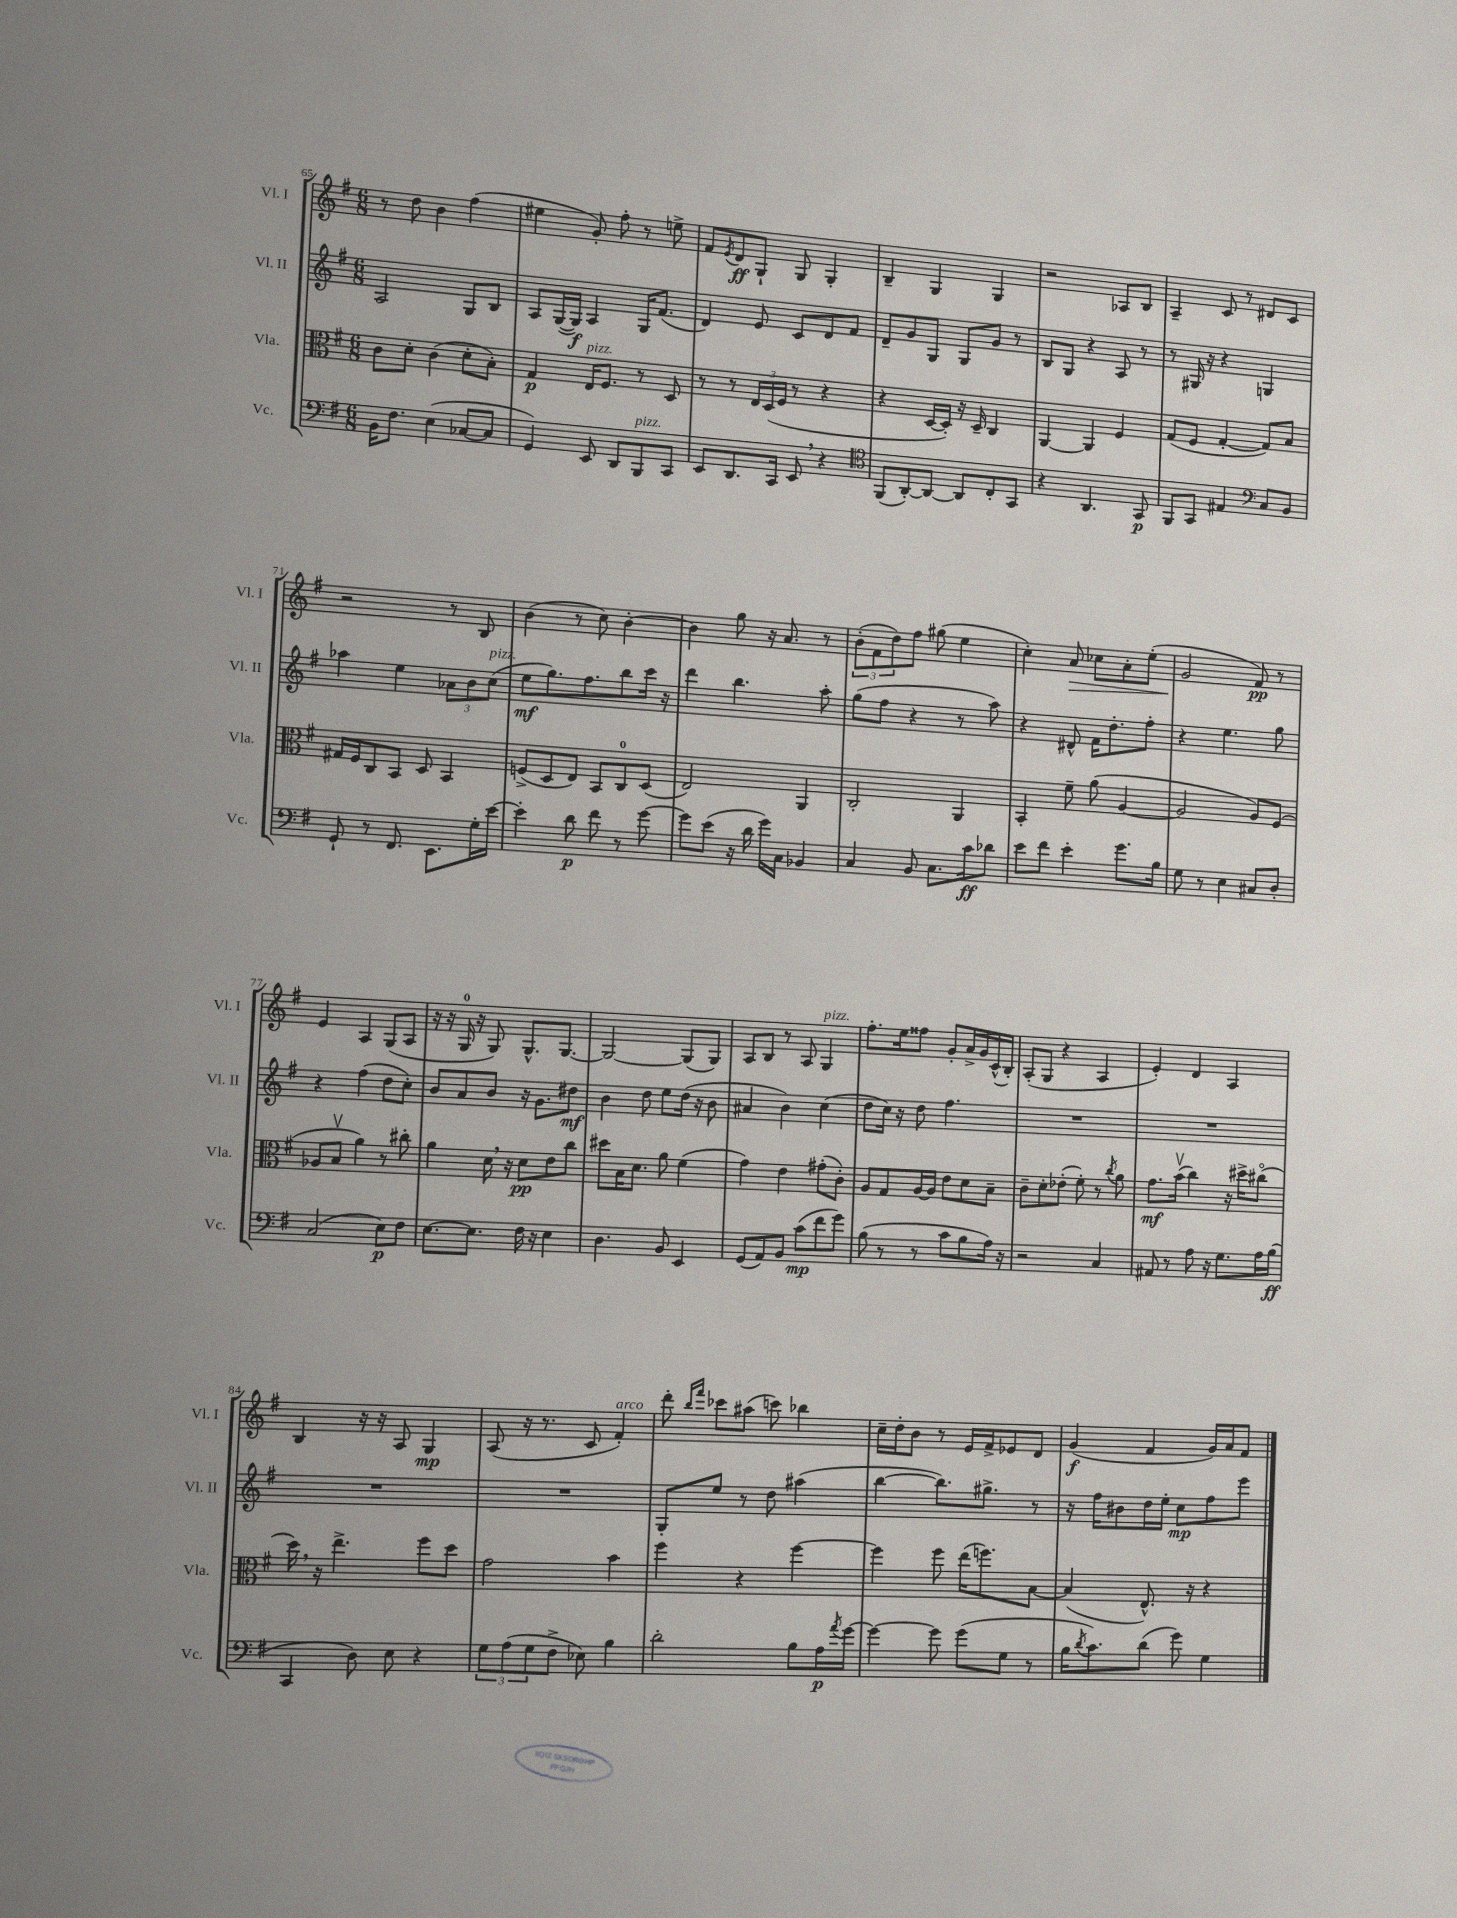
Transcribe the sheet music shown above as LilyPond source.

<<
\new StaffGroup <<
\new Staff = "s0" \with { instrumentName = "Vl. I" shortInstrumentName = "Vl. I" } {
    \clef treble \key g \major \numericTimeSignature \time 6/8
    r8 d''8 b'4 fis''4( |
    eis''4 g'8-.) fis''8-. r8 e''8-> |
    fis'8 \acciaccatura { e'8 } d'8\ff g8-! g8 g4-. |
    b4-- g4 g4 |
    r2 aes8 b8 |
    a4-- c'8 r8 dis'8 c'8 |
    r2 r8 b8 |
    b'4( r8 c''8) b'4~-. |
    b'4 g''8 r16 a'8. r8 |
    \tuplet 3/2 { b'8-.( fis'8 d''8) } fis''8 gis''8( e''4 |
    c''4-.) a'8\> ces''8 a'8-. e''8-.( |
    g'2\! fis'8\pp) r8 |
    e'4 a4 g8( a8 |
    r16 r16 g16-0 r16 g8) g8.-^ g8.~ |
    g2~ g8( g8) |
    a8 b8 r8 a8 g4^\markup { \italic "pizz." } |
    fis''8.-. e''16 fisis''8 g'8-. a'16-> g'16 c'16-^( b16-.) |
    a8-.( g8 r4 a4 |
    e'4-.) d'4 a4 |
    b4 r16 r16 a8 g4\mp |
    a8( r16 r8. c'8 fis'4-.^\markup { \italic "arco" }) |
    d'''8-. \grace { b''16 fis'''16 } ces'''8 ais''8( c'''8) bes''4 |
    c''16-- d''16-. b'8 r8 e'16 fis'16-> ees'8 d'8 |
    g'4\f( fis'4 g'16) a'16 fis'8 \bar "|." |
}
\new Staff = "s1" \with { instrumentName = "Vl. II" shortInstrumentName = "Vl. II" } {
    \clef treble \key g \major \numericTimeSignature \time 6/8
    a2 g8 b8 |
    a8 g16~( g16\f) a4 g16 fis'8.( |
    d'4) e'8 c'8 d'8 fis'8 |
    d'8-- g'8 g8 g8 g'8 r8 |
    b8 g8 r4 a8 r8 |
    r8 gis16 r16 r4 g4 |
    aes''4 e''4 \tuplet 3/2 { aes'8 b'8 c''8^\markup { \italic "pizz." }( } |
    e''8\mf g''8.) fis''8. b''8 c'''16 r16 |
    d'''4 b''4. a''8-. |
    g''8( fis''8 r4 r8 a''8) |
    r4 dis'8-^ fis'16 d''8.-. fis''8-. |
    r4 e''4. g''8 |
    r4 fis''4( d''8 c''8-.) |
    b'8 a'8 b'8 r16 g'8. dis''8\mf |
    b'4 d''8 e''8 d''16( r16 b'8 |
    ais'4 b'4) c''4( |
    d''8 c''16) r16 d''8 fis''4. |
    R2. |
    R2. |
    R2. |
    R2. |
    g8-. e''8 r8 d''8 ais''4( |
    b''4~ b''8.) gis''8.-> r8 |
    r16 fis''16 bis'8 d''16 e''16-. c''8\mp fis''8 e'''8 \bar "|." |
}
\new Staff = "s2" \with { instrumentName = "Vla." shortInstrumentName = "Vla." } {
    \clef alto \key g \major \numericTimeSignature \time 6/8
    c'8 d'8-. c'4( d'8-. b8-.) |
    g4\p e16^\markup { \italic "pizz." } fis8. r8 d8 |
    r8 r8 \tuplet 3/2 { e16 d16( fis16 } r8 r4 |
    r4 d16~ d16-.) r16 d16-- c4 |
    a,4~ a,4 fis4 |
    g8( fis8 g4~-. g8) b8 |
    gis16 fis16 c8 b,8 d8 b,4 |
    f8->( d8 e8) b,8 c8-0 d8( |
    e2) a,4 |
    c2-. a,4 |
    b,4-. fis'8-- a'8( a4~ |
    a2 a8) fis8( |
    aes8 b8\upbow a'4) r8 cis''8-. |
    a'4 d'16 \breathe r16 d'8\pp e'8 c''8 |
    dis''8 b16 d'8. a'8 fis'4( |
    g'4) e'4 gis'8-.( c'8-.) |
    a8 g8 a16~ a16 e'8 d'8 b8-- |
    c'8-- d'8-. ees'8-.( fis'8-.) r8 \acciaccatura { c''8 } a'8 |
    g'8.\mf b'16\upbow( c''4) r16 dis''16-> cis''8\flageolet( |
    d''16) \breathe r16 e''4.-> fis''8 d''8 |
    g'2 b'4 |
    fis''4 r4 fis''4~ |
    fis''4 fis''8 e''16( f''8.) b8~ |
    b4( e8.-^) r16 r4 \bar "|." |
}
\new Staff = "s3" \with { instrumentName = "Vc." shortInstrumentName = "Vc." } {
    \clef bass \key g \major \numericTimeSignature \time 6/8
    b,16 fis8. e4( ces8~ ces8 |
    g,4) e,8 d,8 b,,8^\markup { \italic "pizz." } c,8 |
    e,8 d,8. c,16 e,8 \breathe r4 |
    \clef tenor fis,8( a,8~-.) a,8~ a,8 c8-. g,8 |
    r4 a,4. g,8\p |
    fis,8 g,8 eis4 \clef bass c8 b,8 |
    g,8-! r8 fis,8. e,8. g16-. e'16~ |
    e'4-. d'8\p fis'8 r8 g'8~ |
    g'8 e'8( r16 d'16 g'16) c16 bes,4 |
    c4 b,8 c8. c'16\ff des'8 |
    e'8 fis'8 e'4-. g'8. b16 |
    g8 r8 e4 cis8 d8-. |
    c2( e8\p) fis8 |
    e8.~ e8. fis16 r16 e4 |
    d4. b,8 e,4 |
    g,8( a,8) b,8 c'8\mp( fis'8 g'8) |
    b8( r8 r8 c'8 b8 a16) r16 |
    r2 c4 |
    ais,8 r8 a8 r16 g8. a16 b16\ff( |
    c,4 d8) e8 r4 |
    \tuplet 3/2 { g8 a8( g8 } fis8-> ees8) b4 |
    d'2-. b8 a16\p \acciaccatura { a'8 } g'16~ |
    g'4~ g'8 g'8( g8 r8 |
    b16 \acciaccatura { d'8 } c'8.) d'8( g'8) g4 \bar "|." |
}
>>
>>
\layout { \context { \Score currentBarNumber = #65 } }
